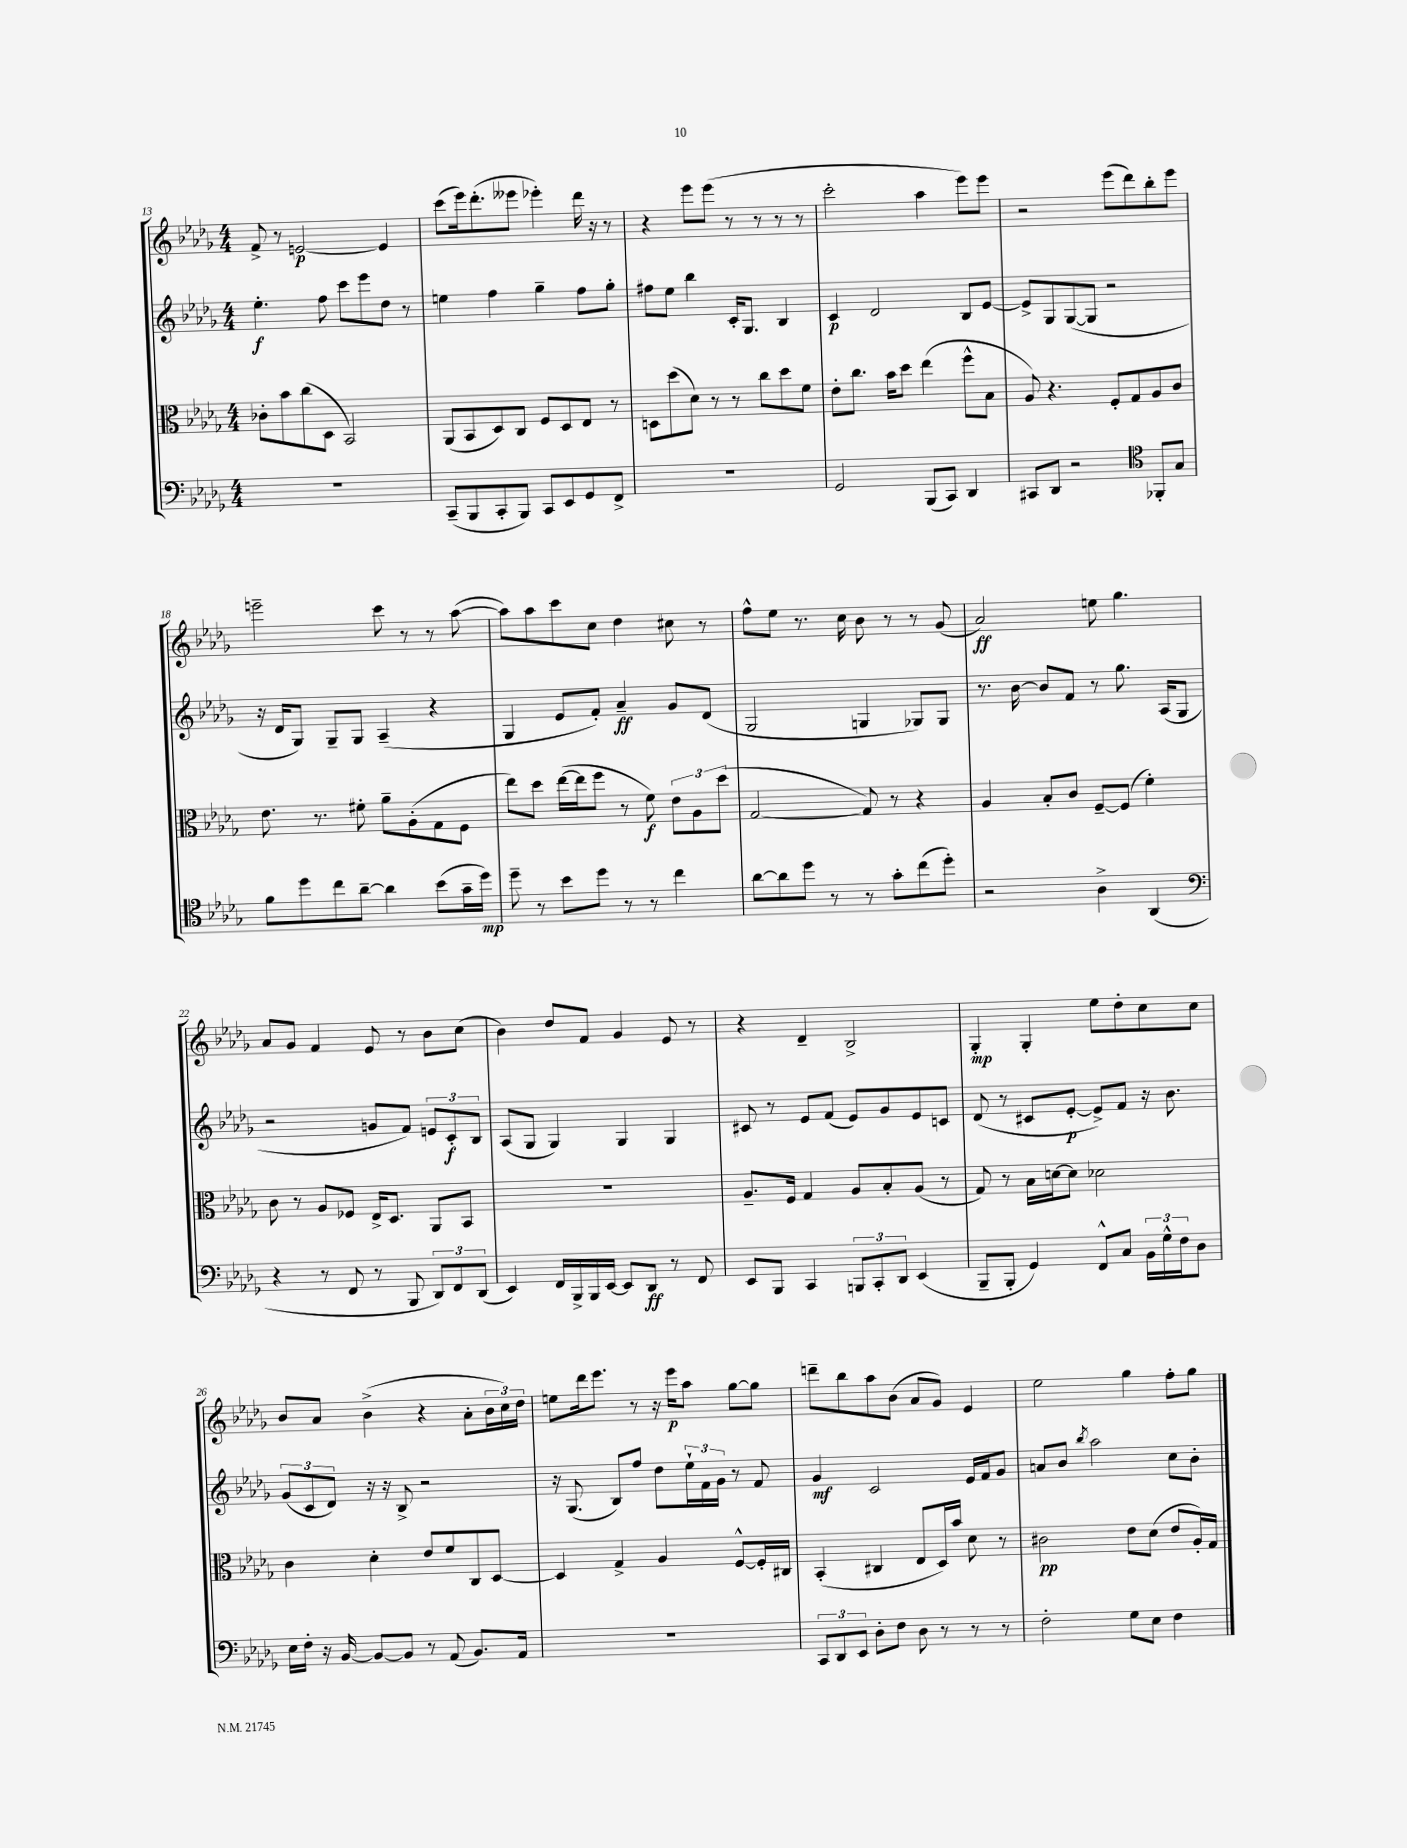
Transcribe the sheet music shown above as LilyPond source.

<<
\new StaffGroup <<
\new Staff = "s0" {
    \clef treble \key des \major \numericTimeSignature \time 4/4
    f'8-> r8 e'2~\p e'4 |
    c'''8( ees'''16) des'''8.-.( eeses'''8 ees'''4-.) des'''16 r16 r8 |
    r4 ees'''8 ees'''8( r8 r8 r8 r8 |
    c'''2-. aes''4 ees'''8) ees'''8 |
    r2 ees'''8( des'''8) bes''8-. ees'''8 |
    e'''2-- c'''8 r8 r8 aes''8~( |
    aes''8) aes''8 c'''8 c''8 des''4 cis''8 r8 |
    f''8-^ ees''8 r8. c''16 bes'8 r8 r8 ges'8( |
    aes'2\ff) e''8 ges''4. |
    aes'8 ges'8 f'4 ees'8 r8 bes'8 c''8( |
    bes'4) des''8 f'8 ges'4 ees'8 r8 |
    r4 des'4-- bes2-> |
    ges4-.\mp ges4-. ees''8 des''8-. c''8 c''8 |
    bes'8 aes'8 bes'4->( r4 aes'8-. \tuplet 3/2 { bes'16 c''16) des''16 } |
    e''8 des'''16 ees'''8. r8 r16 ees'''16\p aes''8 ges''8~ ges''8 |
    d'''8-- bes''8 aes''8 bes'8( aes'8 ges'8) ees'4 |
    ees''2 ges''4 f''8-. ges''8 \bar "|." |
}
\new Staff = "s1" {
    \clef treble \key des \major \numericTimeSignature \time 4/4
    ees''4.-.\f f''8 c'''8 ees'''8 des''8 r8 |
    e''4 f''4 ges''4-- f''8 ges''8-. |
    fis''8 ees''8 bes''4 c'16-. ges8. bes4 |
    c'4\p des'2 bes8 ees'8~ |
    ees'8-> ges8 ges8~( ges8 r2 |
    r16 des'16 ges8) ges8-- ges8 aes4--( r4 |
    ges4 ees'8 f'8-.) aes'4--\ff ges'8 des'8( |
    ges2 g4 ges8) ges8 |
    r8. bes'16~ bes'8 f'8 r8 ges''8. aes16( ges8 |
    r2 g'8 f'8) \tuplet 3/2 { e'8 c'8-.\f bes8 } |
    aes8( ges8 ges4) ges4 ges4 |
    cis'8 r8 ees'8 f'8( ees'8) ges'8 ees'8 c'8 |
    des'8( r8 cis'8 ees'8~-.\p ees'8->) f'8 r16 bes'8. |
    \tuplet 3/2 { ges'8( c'8 des'8) } r16 r16 bes8-> r2 |
    r16 ges8.( bes8) f''8 des''8 \tuplet 3/2 { ees''16-! f'16 ges'16 } r8 f'8 |
    ges'4\mf c'2 ees'16 f'16 ges'8 |
    a'8 bes'8 \acciaccatura { bes''8 } aes''2 c''8 bes'8-. \bar "|." |
}
\new Staff = "s2" {
    \clef alto \key des \major \numericTimeSignature \time 4/4
    ces'8-. bes'8 c''8( des8 bes,2) |
    aes,8( bes,8 des8) c8 f8 des8 ees8 r8 |
    d8 des''8( des'8) r8 r8 c''8 des''8 f'8 |
    ees'8-. c''8. bes'16 des''8 ees''4( f''8-^ bes8 |
    aes8) r4. f8-. ges8 aes8 c'8 |
    ees'8. r8. fis'8-. aes'8-- aes8-.( ges8 f8 |
    ees''8) des''8 ees''16~( ees''16 f''8 r8 f'8\f) \tuplet 3/2 { ees'8 aes8 des''8( } |
    ges2~ ges8) r8 r4 |
    aes4 bes8-. c'8 f8~-- f8( f'4-.) |
    c'8 r8 aes8 fes8 ees16-> des8. aes,8 bes,8 |
    R1 |
    aes8.-- f16 ges4 aes8 bes8-. aes8( r8 |
    ges8) r8 bes16 d'16~ d'8 des'2 |
    c'4 des'4-. ees'8 f'8 c8 des8~ |
    des4 ges4-> aes4 f8~-^ f16-. cis16 |
    bes,4-.( cis4 ees8 des16) bes'16 des'8 r8 |
    cis'2\pp ees'8 des'8( ees'8 aes16-.) ges16 \bar "|." |
}
\new Staff = "s3" {
    \clef bass \key des \major \numericTimeSignature \time 4/4
    R1 |
    c,8--( bes,,8 c,8-. bes,,8) c,8 ees,8 ges,8 f,8-> |
    R1 |
    ges,2 bes,,8( c,8) des,4 |
    cis,8 des,8 r2 \clef tenor fes,8-. ges8 |
    f'8 des''8 c''8 aes'8~-- aes'4 bes'8( ges'16-- des''16\mp) |
    des''8-- r8 bes'8 des''8 r8 r8 c''4 |
    aes'8~ aes'8 des''8 r8 r8 ges'8-. c''8( des''8-.) |
    r2 aes4-> aes,4( |
    \clef bass r4 r8 f,8 r8 bes,,8 \tuplet 3/2 { des,8) f,8 des,8( } |
    ees,4) f,16 bes,,16-> bes,,16 ees,16~ ees,8 des,8\ff r8 f,8 |
    ees,8 bes,,8 c,4 \tuplet 3/2 { b,,8 c,8-. des,8 } ees,4( |
    bes,,8-- bes,,8-. ges,4) f,8-^ c8 \tuplet 3/2 { bes,16 ges16-^ f16 } des8 |
    ees16 f16-. r16 bes,16~ bes,8~ bes,8 r8 aes,8( bes,8.) aes,16 |
    R1 |
    \tuplet 3/2 { c,8 des,8 ees,8 } des8-. f8 des8 r8 r8 r8 |
    f2-. ges8 ees8 f4 \bar "|." |
}
>>
>>
\layout { \context { \Score currentBarNumber = #13 } }
